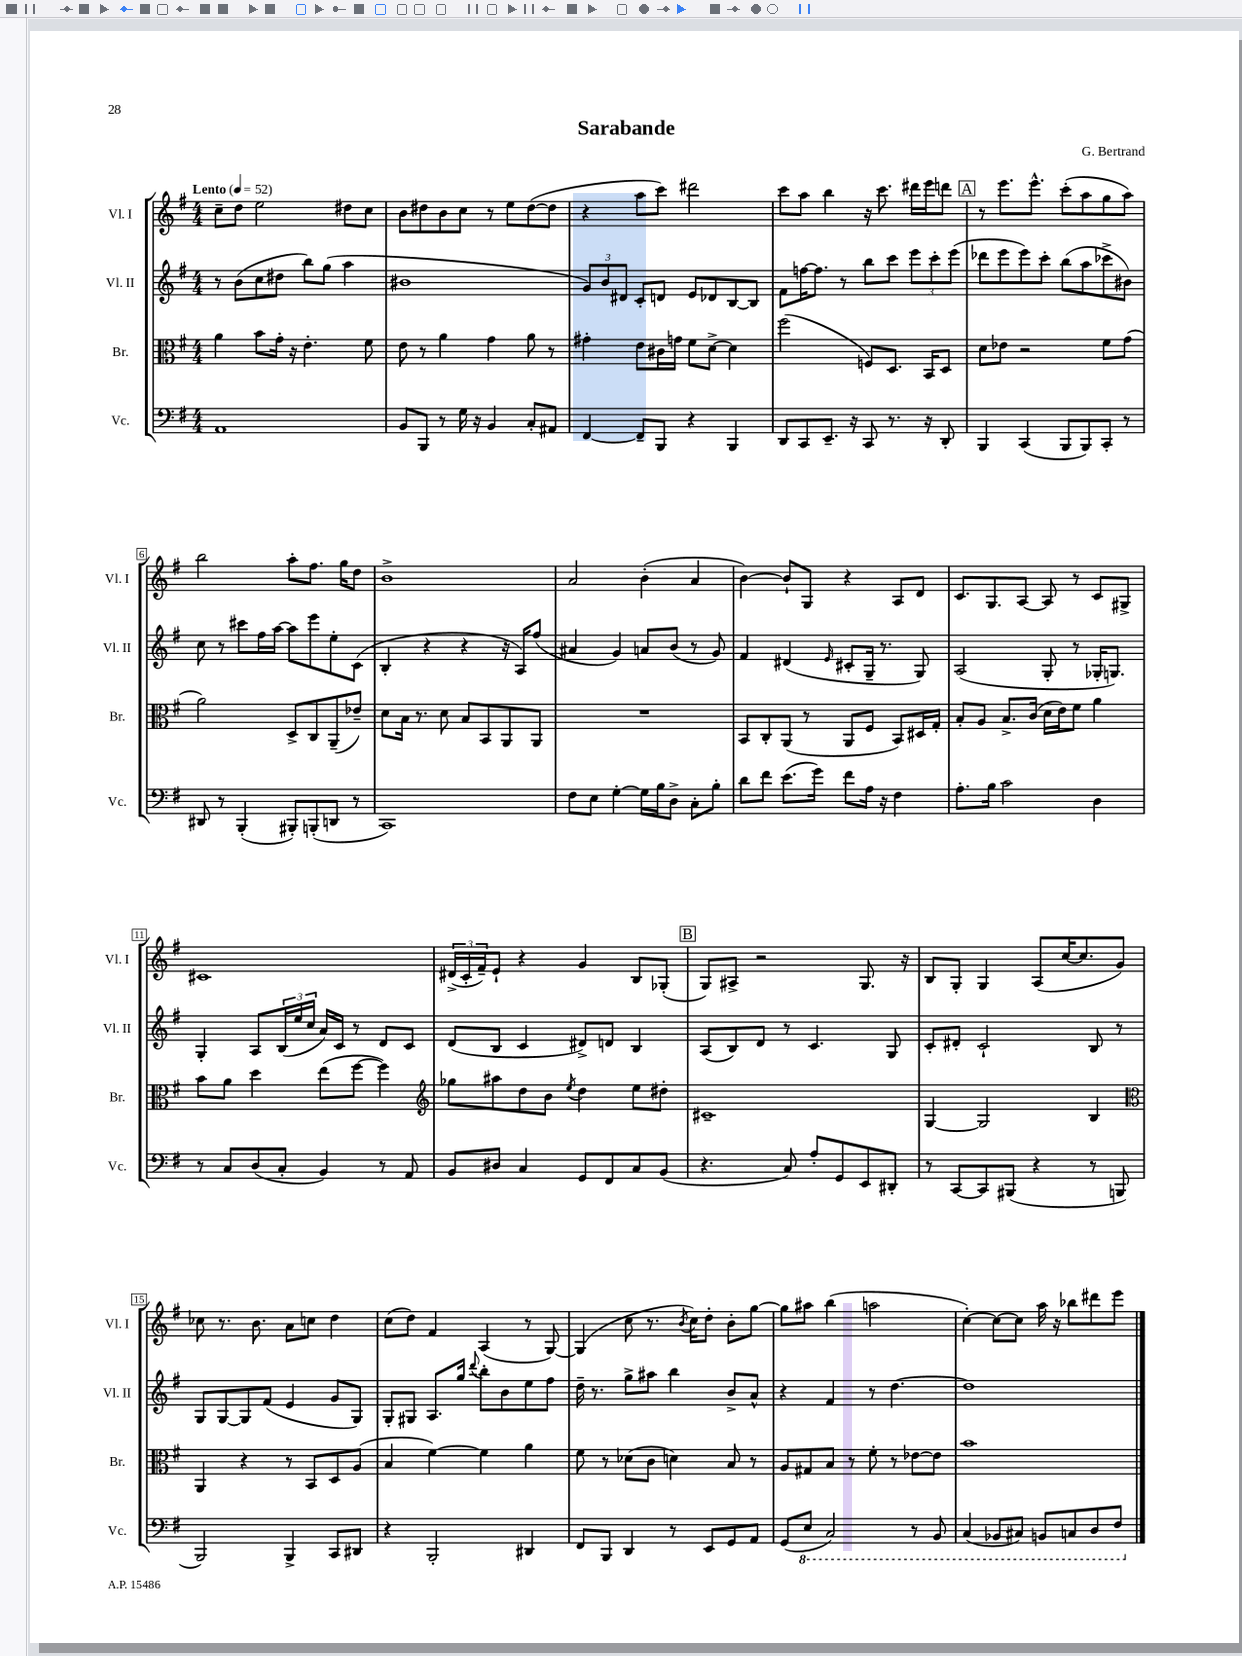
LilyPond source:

\header { title = "Sarabande" composer = "G. Bertrand" }
<<
\new StaffGroup <<
\new Staff = "s0" \with { instrumentName = "Vl. I" shortInstrumentName = "Vl. I" } {
    \clef treble \key g \major \numericTimeSignature \time 4/4 \tempo "Lento" 4 = 52
    c''8-- d''8 e''2 dis''8 c''8 |
    b'8 dis''8 b'8 c''8 r8 e''8 dis''8~( dis''8 |
    r4 a''8 c'''8) dis'''2 |
    c'''8 a''8 b''4 r16 c'''8. dis'''16 e'''16 d'''8 |
    \mark \markup { \box "A" } r8 e'''8. e'''8.-^ c'''8-.( a''8 g''8 a''8) |
    b''2 a''8-. fis''8. g''16 d''8 |
    b'1-> |
    a'2 b'4-.( a'4 |
    b'4~) b'8-! g8 r4 a8 d'8 |
    c'8. g8. a8~ a8 r8 c'8 gis8-> |
    cis'1 |
    \tuplet 3/2 { dis'16->( c'16-. fis'16--) } e'8-! r4 g'4 b8 ges8-.( |
    \mark \markup { \box "B" } g8) ais8-> r2 g8. r16 |
    b8 g8-. g4 a8( c''16~ c''8. g'8) |
    ces''8 r8. b'8. a'8 c''8 d''4 |
    c''8( d''8) fis'4 a4( r8 g8~) |
    g4( c''8 r8. \acciaccatura { b'8 } c''16) d''8-. b'8-. g''8~ |
    g''8 ais''8 b''4( a''2 |
    c''4~-.) c''8~ c''8 a''16 r16 bes''8 dis'''8 e'''8 \bar "|." |
}
\new Staff = "s1" \with { instrumentName = "Vl. II" shortInstrumentName = "Vl. II" } {
    \clef treble \key g \major \numericTimeSignature \time 4/4
    r8 b'8( c''8 dis''8 b''8) g''8( a''4 |
    bis'1 |
    \tuplet 3/2 { g'8) b'8 dis'8 } c'8-. d'8 e'8 des'8 b8~ b8 |
    fis'8 f''16~ f''8. r8 b''8 c'''8 \tuplet 3/2 { e'''8 c'''8-. e'''8( } |
    \mark \markup { \box "A" } des'''8 e'''8 e'''8) c'''8-. b''8( a''8 ces'''8-> bis'8) |
    c''8 r8 cis'''8 fis''16 a''16~ a''8 e'''8 e''8-. c'8( |
    b4-. r4 r4 r16 a16) fis''8( |
    ais'4 g'4) a'8 b'8( r8 g'8) |
    fis'4 dis'4( \grace { e'16 } cis'8-. g16-- r8. g8) |
    a2( g8-. r8 ges16-. g8.) |
    g4-. a8 \tuplet 3/2 { b16( e''16 c''16 } a'16) c'16 r8 d'8 c'8 |
    d'8( b8 c'4 dis'8->) d'8 b4 |
    \mark \markup { \box "B" } a8( b8) d'8 r8 c'4. g8 |
    c'8-. dis'8-. c'2-! b8 r8 |
    g8 g8~ g8 fis'8( e'4 g'8 g8) |
    g8-. gis8 a8. g''16 \appoggiatura { d'''8 } b''8-. b'8 e''8 fis''8 |
    d''16-- r8. g''8-> ais''8 b''4 b'8-> a'8-^ |
    r4 fis'4 r8 d''4.~ |
    d''1 \bar "|." |
}
\new Staff = "s2" \with { instrumentName = "Br." shortInstrumentName = "Br." } {
    \clef alto \key g \major \numericTimeSignature \time 4/4
    a'4 b'8 g'16-. r16 e'4.-. fis'8 |
    e'8 r8 a'4 g'4 a'8 r8 |
    gis'4-. e'8 cis'16 g'16 fis'8 d'8~-> d'4 |
    fis''2( f8) d8. b,16 d8 |
    \mark \markup { \box "A" } d'8 ees'8 r2 fis'8 g'8( |
    a'2) d8-> c8 a,8--( ees'8--) |
    d'8 b16 r8. d'8 b8 b,8 a,8 a,8 |
    R1 |
    b,8 c8-. a,8( r8 a,8 fis8 b,8) dis16 g16-. |
    b8-. a8 b8.-> c'16( d'16 e'16) fis'8 a'4 |
    b'8 a'8 d''4 e''8( fis''8~ fis''4) |
    \clef treble ges''8 ais''8 d''8 b'8 \acciaccatura { e''8 } d''4 e''8 dis''8-. |
    \mark \markup { \box "B" } cis'1-- |
    g4~ g2 b4 |
    \clef alto a,4 r4 r8 b,8 d8 a8( |
    b4 fis'4~) fis'4 a'4 |
    fis'8 r8 des'8( c'8 d'4) b8 r8 |
    a8 gis8 b8 r8 fis'8-. r8 ees'8~ ees'8 |
    b'1 \bar "|." |
}
\new Staff = "s3" \with { instrumentName = "Vc." shortInstrumentName = "Vc." } {
    \clef bass \key g \major \numericTimeSignature \time 4/4
    a,1 |
    b,8 b,,8 r8 g16 r16 b,4 c8-. ais,8 |
    fis,4~ fis,8-- b,,8 r4 b,,4 |
    d,8 c,8 e,8.-- r16 c,8 r8. r16 d,8-. |
    \mark \markup { \box "A" } b,,4 c,4( b,,8 b,,8) c,8-. r8 |
    dis,8 r8 b,,4-.( bis,,8-.) b,,8-.( d,8 r8 |
    c,1) |
    fis8 e8 g4~-. g16 b16 d8-> c8-. b8-. |
    d'8 fis'8 e'8.( g'16) fis'8 a16 r16 fis4 |
    a8.-. b16 c'2 d4 |
    r8 c8 d8( c8-. b,4) r8 a,8 |
    b,8 dis8 c4 g,8 fis,8 c8 b,8( |
    \mark \markup { \box "B" } r4. c8) a8-. g,8 e,8 dis,8-. |
    r8 c,8~ c,8 bis,,8( r4 r8 b,,8 |
    b,,2) b,,4-> c,8 dis,8 |
    r4 b,,2-. dis,4 |
    fis,8 b,,8 d,4 r8 e,8 g,8 a,8 |
    g,8( \ottava #-1 e,8 c,2) r8 b,,8 |
    c,4( bes,,8 cis,8) b,,8 c,8 d,8 fis,8 \ottava #0 \bar "|." |
}
>>
>>
\layout { \context { \Score \override BarNumber.stencil = #(make-stencil-boxer 0.1 0.3 ly:text-interface::print) } }
